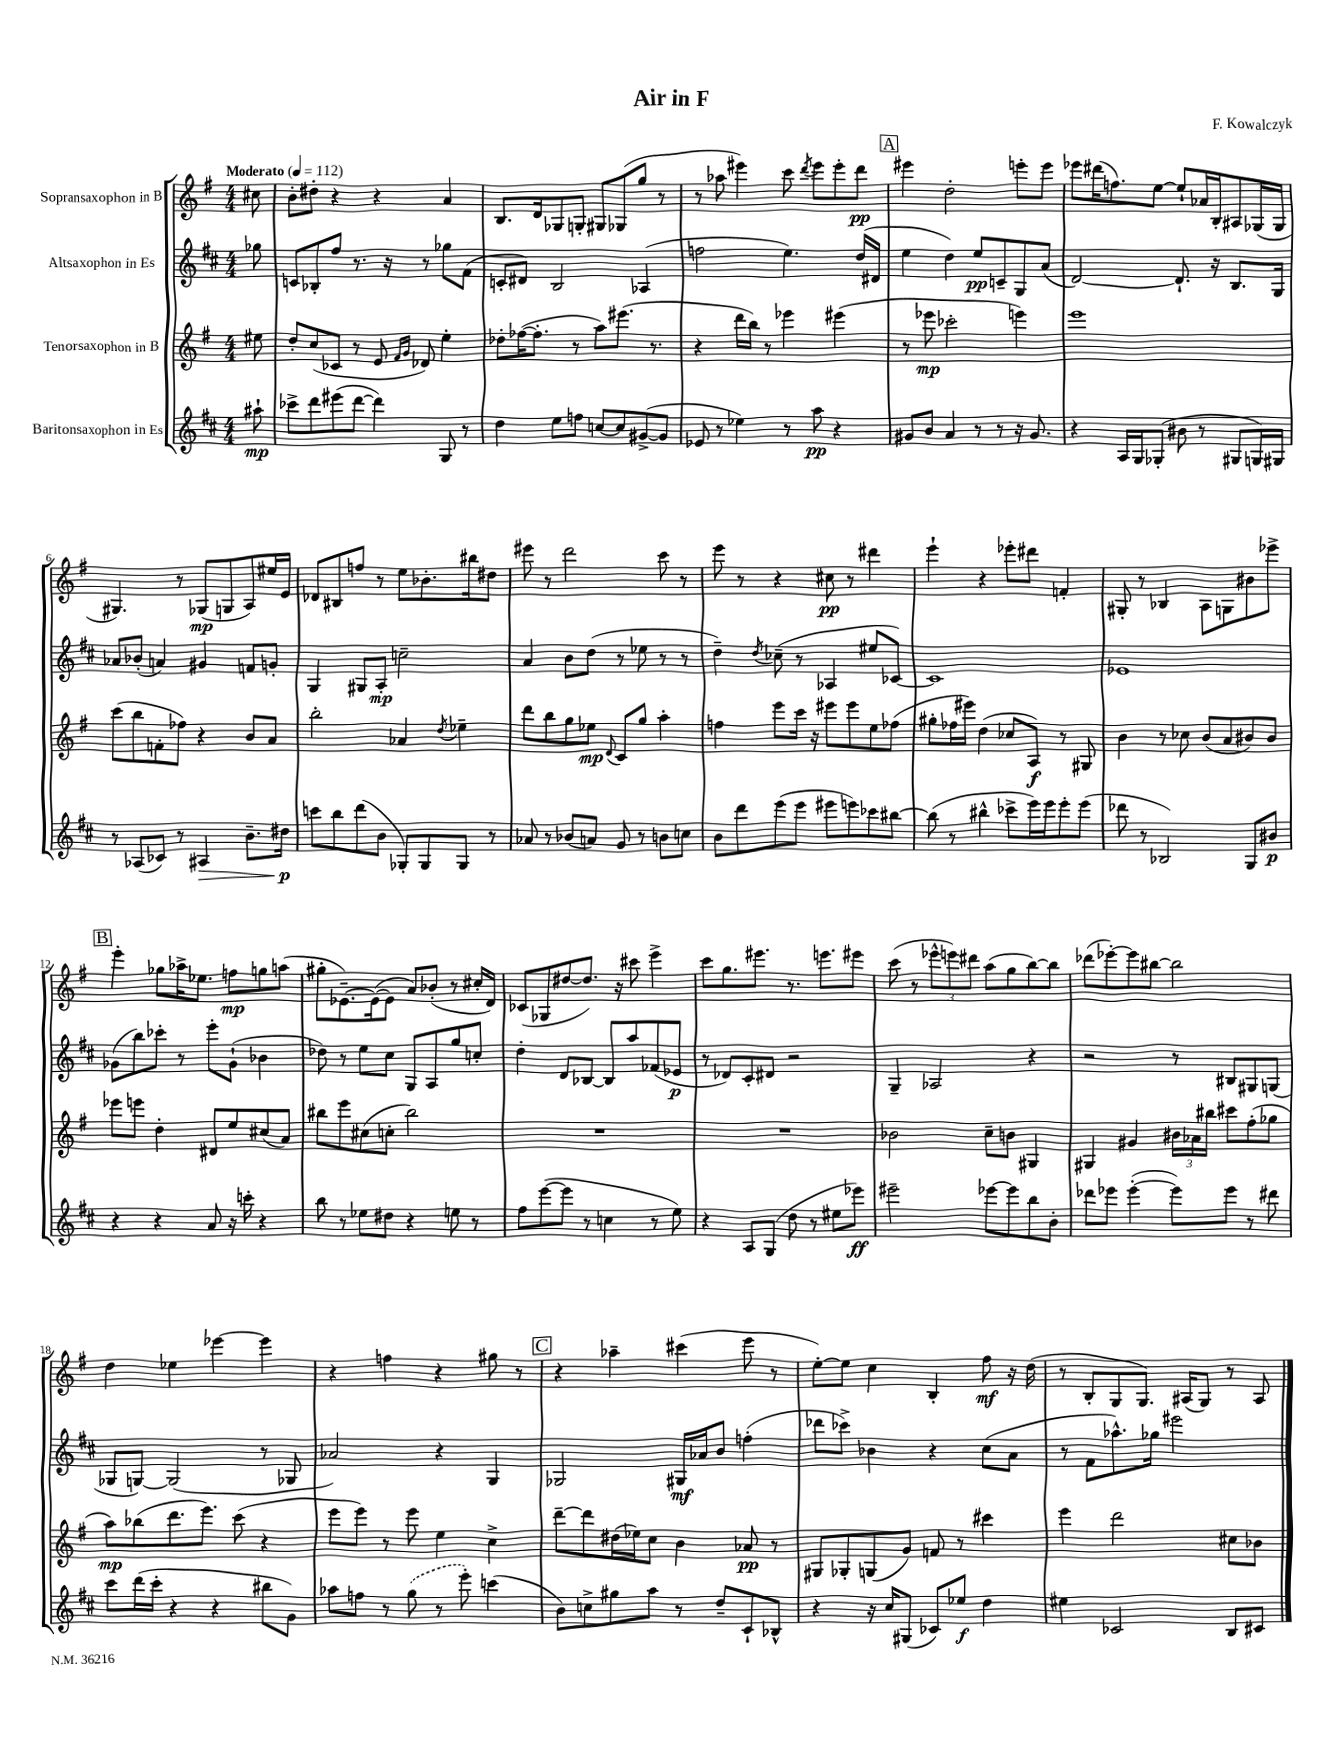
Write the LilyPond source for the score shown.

\header { title = "Air in F" composer = "F. Kowalczyk" }
<<
\new StaffGroup <<
\new Staff = "s0" \with { instrumentName = "Sopransaxophon in B" } {
    \clef treble \key g \major \numericTimeSignature \time 4/4 \partial 8 \tempo "Moderato" 4 = 112
    \autoBeamOff cis''8 |
    b'8[-. dis''8]-. r4 r4 a'4 |
    b8.[ d'16 ges8 g8]-. gis8[ ges8( g''8] r8 |
    r8 aes''8 eis'''4) c'''8 \acciaccatura { d'''8 } eis'''8[ eis'''8-. d'''8]\pp |
    \mark \markup { \box "A" } eis'''4 d''2-. e'''8[-. e'''8] |
    ees'''8[ dis'''16( f''8.) e''8]~ e''8[-! aes'16 b16-. ais8 ges16( ges16] |
    gis4.) r8 ges8[\mp( g8 a8) eis''16 e'16] |
    des'8[ bis8 f''8] r8 e''8[ bes'8.-. bis''16 dis''8] |
    eis'''8 r8 d'''2 c'''8 r8 |
    e'''8 r8 r4 cis''8\pp r8 dis'''4 |
    e'''4-! r4 ees'''8[-. dis'''8] f'4-. |
    gis8-. r8 bes4 a8[ g8 bis'8 ees'''8]-> |
    \mark \markup { \box "B" } e'''4-. ges''8[ aes''16-> ees''8.] f''8[\mp g''8 a''8]( |
    gis''8[-. ees'8.~--) ees'16~( ees'8] a'8[) bes'8]-.( r8 cis''16[-. d'16]) |
    ces'8[( ges8 dis''8~ dis''8.]) r16 cis'''8 e'''4-> |
    c'''8[ g''8. eis'''8.] r8. e'''8.[ eis'''8] |
    c'''8( r8 \tuplet 3/2 { ees'''8[-^ e'''8) dis'''8] } a''8[( g''8 b''8~) b''8] |
    des'''8[( ees'''8~-.) ees'''8 bis''8]~ bis''2 |
    d''4 ees''4 ees'''4~ ees'''4 |
    r4 f''4 r4 gis''8 r8 |
    \mark \markup { \box "C" } r4 aes''4-- cis'''4( e'''8 r8 |
    e''8[~-.) e''8] c''4 b4-. fis''8\mf r16 d''16( |
    r8 b8[-. g8 g8.]) ais16[( g8]) r8 ais8 \bar "|." |
}
\new Staff = "s1" \with { instrumentName = "Altsaxophon in Es" } {
    \clef treble \key d \major \numericTimeSignature \time 4/4 \partial 8
    \autoBeamOff ges''8 |
    c'8[ bes8-. fis''8] r8. r16 r8 ges''8[ fis'8]( |
    c'8[-. dis'8]) b2 aes4( |
    f''2 e''4.) d''16[( dis'16] |
    \mark \markup { \box "A" } e''4 d''4) e''8[\pp c'8-- g8 a'8]( |
    d'2~) d'8.-! r16 b8.[ g16] |
    aes'8[ bes'8]-.( a'4) gis'4 f'8[ g'8]-. |
    g4 gis8[ a8]-.\mp c''2-- |
    a'4 b'8[ d''8]( r8 ees''8 r8 r8 |
    d''4--) \acciaccatura { d''8 } ces''8--( r8 aes4 eis''8[ ces'8]~) |
    ces'1 |
    ees'1 |
    \mark \markup { \box "B" } ges'8[( b''8) ces'''8]-. r8 e'''8[-. ges'8]-!( bes'4 |
    des''8) r8 e''8[ cis''8] g8[ a8 g''8 c''8]-. |
    d''4-. d'8[ bes8]~ bes8[ a''8 fes'8( ees'8]\p |
    r8 des'8[) cis'8-. dis'8] r2 |
    g4-- aes2 r4 |
    r2 r8 bis8[ gis8 g8]( |
    ges8[ g8]~) g2( r8 ges8 |
    aes'2) r4 g4 |
    \mark \markup { \box "C" } ges2 gis16[\mf aes'16 b'8] f''4-.( |
    des'''8[ ces'''8]->) bes'4 r4 cis''8[( a'8] |
    r8 fis'8[ aes''8.-^) ges''16] eis'''2 \bar "|." |
}
\new Staff = "s2" \with { instrumentName = "Tenorsaxophon in B" } {
    \clef treble \key g \major \numericTimeSignature \time 4/4 \partial 8
    \autoBeamOff eis''8 |
    d''8[-. c''8( ces'8] r8 e'8 \grace { fis'16[ g'16] } des'8) e''4-. |
    des''8[-. fes''16~( fes''8.]-. r8 a''8[) eis'''8.]( r8. |
    r4 d'''16[ b''16]) r8 ees'''4 eis'''4( |
    \mark \markup { \box "A" } r8 ees'''8\mp ces'''2-. e'''4) |
    e'''1 |
    c'''8[( b''8 f'8-. fes''8]) r4 b'8[ a'8] |
    b''2-. aes'4 \acciaccatura { d''8 } ees''4-- |
    d'''8[ b''8 g''8 ees''8]\mp \appoggiatura { d'8 } c'8[ g''8] a''4-. |
    f''4 e'''8[ c'''16] r16 eis'''8[ eis'''8 e''8 fes''8]( |
    gis''8[-. fes''16 eis'''16]) d''4( ces''8[ a8]\f) r8 gis8 |
    b'4 r8 ces''8 b'8[( a'8 bis'8) bis'8] |
    \mark \markup { \box "B" } ees'''8[ e'''8] d''4-. dis'8[ e''8 cis''8( a'8]) |
    bis''8[ e'''8 cis''8( c''8]-. bis''2) |
    R1 |
    R1 |
    bes'2 c''8[-- b'8] gis4 |
    gis4 gis'4 \tuplet 3/2 { bis'16[ aes'16 bis''16] } cis'''8[ fis''8-.( ges''8] |
    a''8[\mp) bes''8( d'''8. e'''8.]) c'''8( r4 |
    e'''8[ e'''8]) r8 e'''8 e''4 c''4-> |
    \mark \markup { \box "C" } d'''8[~-- d'''8 dis''16( ees''16) c''8] b'4 aes'8\pp r8 |
    gis8[ ges8-. g8( g'8]) f'8 r8 cis'''4 |
    e'''4 d'''2 cis''8[ bes'8] \bar "|." |
}
\new Staff = "s3" \with { instrumentName = "Baritonsaxophon in Es" } {
    \clef treble \key d \major \numericTimeSignature \time 4/4 \partial 8
    \autoBeamOff ais''8-!\mp |
    ces'''8[-> d'''8 eis'''8( d'''8]~ d'''4) g8 r8 |
    d''4 e''8[ f''8] c''8[~ c''8 gis'8~->( gis'8] |
    ees'8 r8 ees''4) r8 a''8\pp r4 |
    \mark \markup { \box "A" } gis'8[ b'8] a'4 r8 r8 r16 gis'8. |
    r4 a16[ g16 ges8]-.( bis'8 r8 gis8[ g16) gis16] |
    r8 aes8[( ces'8]) r8 ais4\> b'8.[-- dis''16]\p\! |
    c'''8[ b''8 d'''8( b'8] ges8[-.) ges8 ges8] r8 |
    aes'8 r8 bes'8[( a'8]) g'8 r8 b'8[ c''8] |
    b'8[ d'''8 e'''8( e'''8] eis'''8[ e'''8) ces'''8 bis''8]~ |
    bis''8( r8 bis''4-^ ces'''8[-> e'''16) e'''16 e'''8-. e'''8]( |
    des'''8 r8 bes2) g8[ bis'8]\p |
    \mark \markup { \box "B" } r4 r4 a'8 r16 c'''16-. r4 |
    b''8 r8 ees''8[ dis''8] r4 e''8 r8 |
    fis''8[ e'''8~( e'''8] r8 c''4 r8 e''8) |
    r4 a8[ g8]( d''8 r8 eis''8[ ees'''8]\ff) |
    eis'''2-- ees'''8[~ ees'''8 b''8 b'8]-. |
    des'''8[ ees'''8] ees'''4~-.( ees'''8[) ees'''8] r8 dis'''8 |
    cis'''8[ d'''16( cis'''16]-. r4 r4 bis''8[ g'8]) |
    aes''8[ f''8] r8 \once \slurDashed g''8( r8 e'''8-.) c'''4( |
    \mark \markup { \box "C" } b'8[) c''8-> gis''8 a''8] r8 d''8[-- cis'8-! bes8]-^ |
    r4 r16 cis''16[ gis8]( ces'8[) ees''8]\f d''4 |
    eis''4 ces'2 b8[ cis'8] \bar "|." |
}
>>
>>
